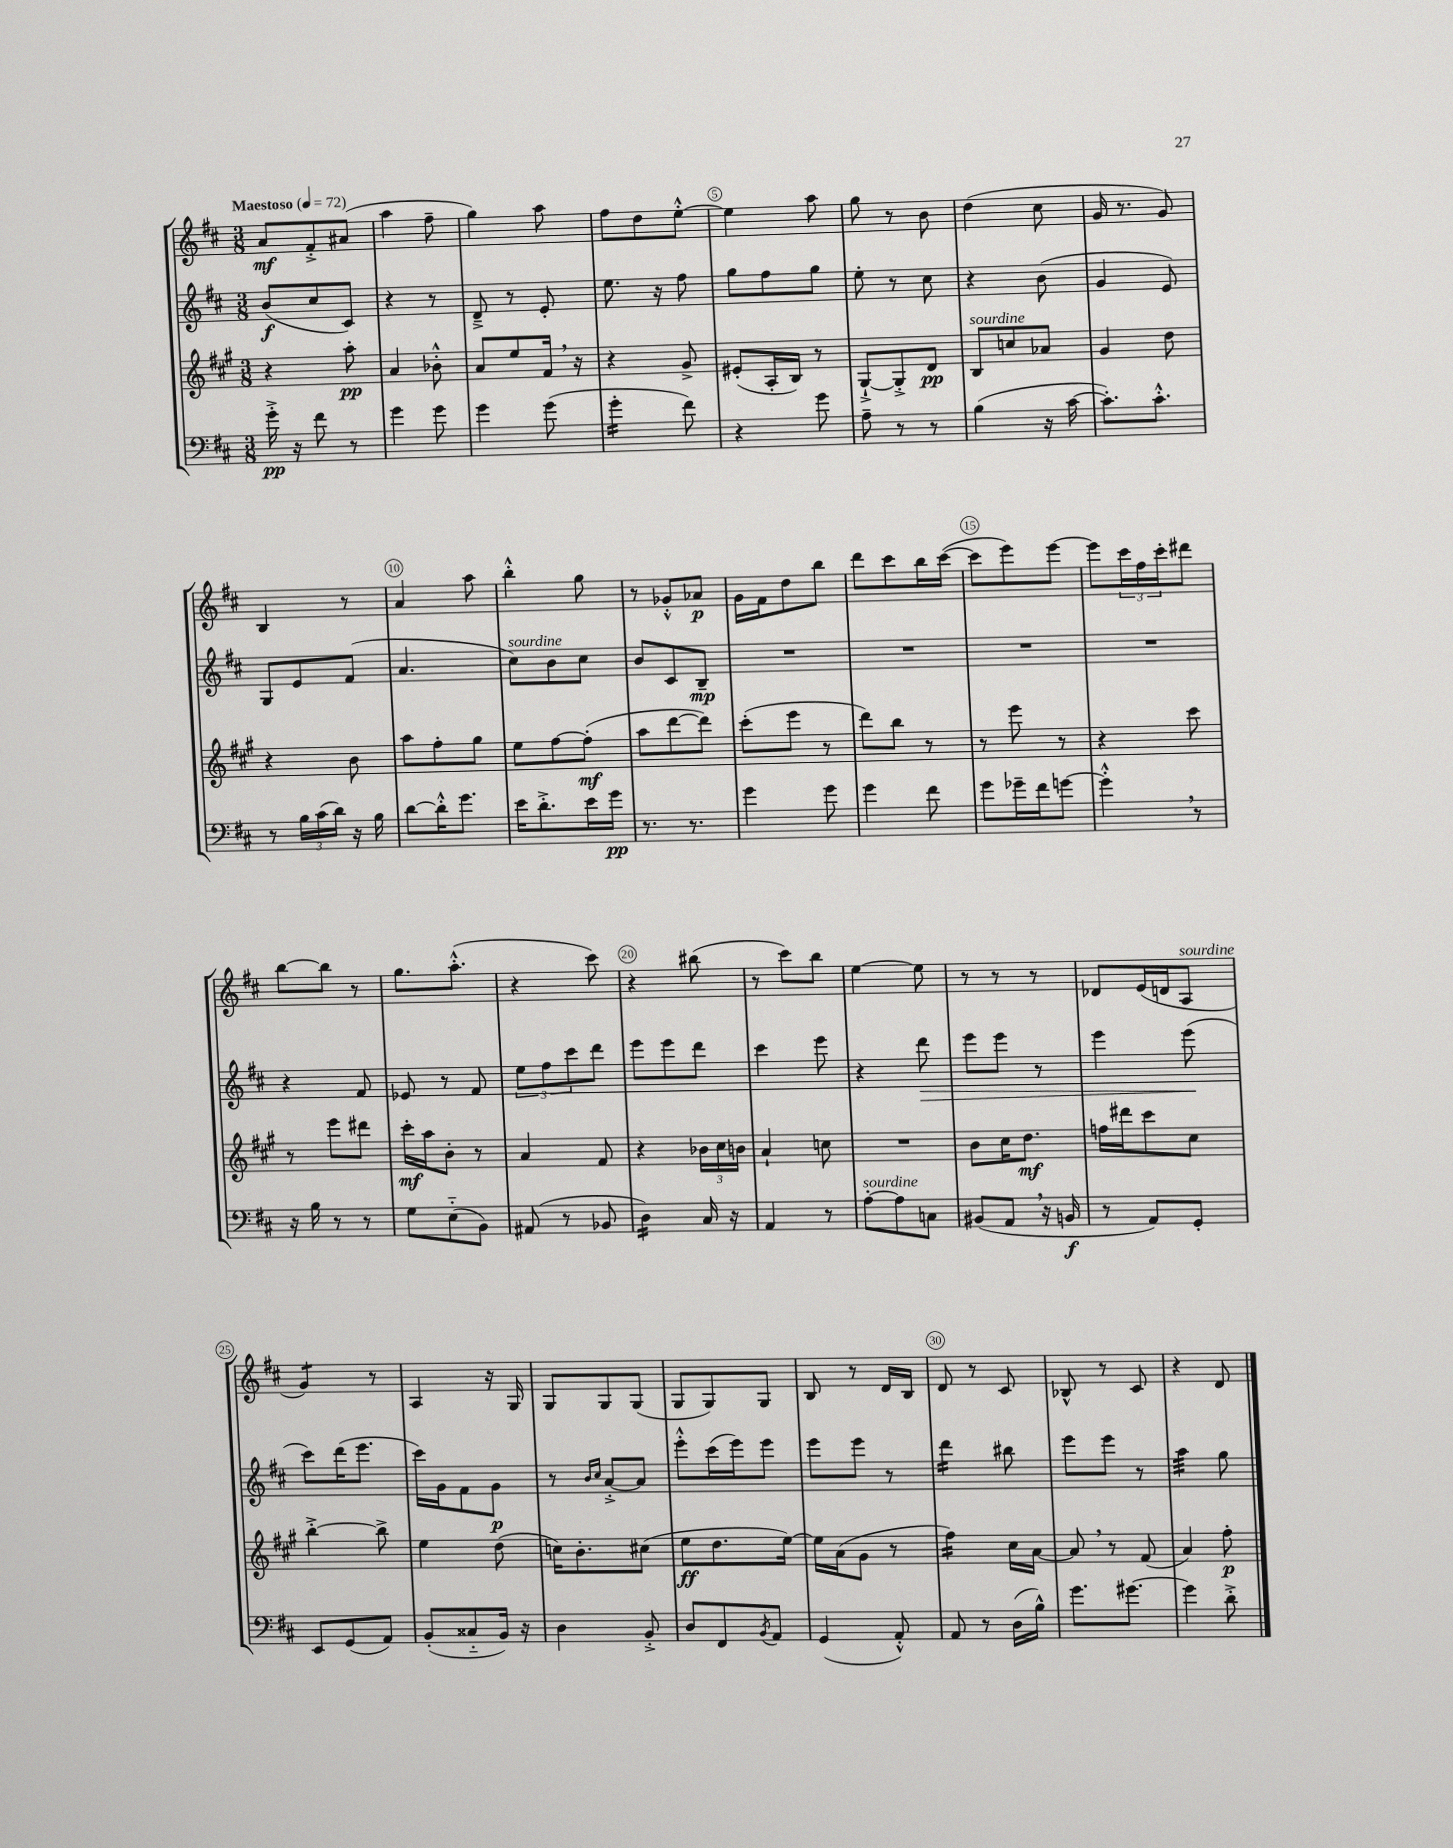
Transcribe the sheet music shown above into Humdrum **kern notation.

**kern	**kern	**kern	**kern
*staff4	*staff3	*staff2	*staff1
*clefF4	*clefG2	*clefG2	*clefG2
*k[f#c#]	*k[f#c#g#]	*k[f#c#]	*k[f#c#]
*M3/8	*M3/8	*M3/8	*M3/8
*MM72	*MM72	*MM72	*MM72
16g'^	4r	(8b	8a
16r	.	.	.
8f#	.	8cc#	8f#'^
8r	8aa'	8c#)	(8a#
=	=	=	=
4g	4a	4r	4aa
8g	8b-'^^	8r	8ff#~
=	=	=	=
4g	8a	8d~^	4gg)
.	8ee	8r	.
(8g	16f#	8e'	8aa
.	16r	.	.
=	=	=	=
4g'	4r	8.ee	8ff#
.	.	.	8dd
.	.	16r	.
8f#)	8g#^	8ff#	[8ee'^^
=	=	=	=
4r	(8e#'	8gg	4ee]
.	16A'	8ff#	.
.	16B)	.	.
8g	8r	8gg	8aa
=	=	=	=
8A~	[8G#`^	8ee'	8gg
8r	8G#'^]	8r	8r
8r	8d	8cc#	8b
=	=	=	=
(4B	8B	4r	(4dd
.	8cc	.	.
16r	8a-	(8b	8cc#
[16c#	.	.	.
=	=	=	=
8.c#'])	4g#	4g	16g
.	.	.	8.r
8.c#'^^	.	.	.
.	8dd	8e)	8g)
=	=	=	=
8r	4r	8G	4B
24B	.	8e	.
(24c#	.	.	.
24d)	.	.	.
16r	8b	(8f#	8r
16B	.	.	.
=	=	=	=
[8d	8aa	4.a	4a
16d'^^]	8ff#'	.	.
8.g	.	.	.
.	8gg#	.	8aa
=	=	=	=
16e	8ee	8cc#)	4bb'^^
8.d'^	.	.	.
.	[8ff#	8b	.
16e	(8ff#']	8cc#	8gg
16g	.	.	.
=	=	=	=
8.r	8aa	8b	8r
.	[8ddd	8c#	8g-'^^
8.r	.	.	.
.	8ddd])	8B~	8a-
=	=	=	=
4g	(8ccc#'	4.r	16g
.	.	.	16f#
.	8eee	.	8dd
8g	8r	.	8bb
=	=	=	=
4g	8ddd)	4.r	8ddd
.	8bb	.	8ccc#
8f#	8r	.	16bb
.	.	.	([16ccc#
=	=	=	=
8g	8r	4.r	8ccc#]
16g-~	8eee	.	8eee)
16f#	.	.	.
[8g	8r	.	[8eee
=	=	=	=
4g'^^]	4r	4.r	8eee]
.	.	.	24ccc#
.	.	.	24ff#
.	.	.	24ccc#'
8r	8ccc#	.	8ddd#
=	=	=	=
16r	8r	4r	[8bb
16B	.	.	.
8r	8eee	.	8bb]
8r	8ddd#	8f#	8r
=	=	=	=
8G	16ccc#'	8e-	8.gg
.	16aa	.	.
(8E'~	8b'	8r	.
.	.	.	(8.aa'^^
8BB)	8r	8f#	.
=	=	=	=
(8AA#	4a	12ee	4r
.	.	12ff#	.
8r	.	.	.
.	.	12ccc#	.
8BB-	8f#	8ddd	8ccc#)
=	=	=	=
4D)	4r	8eee	4r
.	.	8eee	.
16C#	24b-	8ddd	(8bb#
.	24cc#	.	.
16r	.	.	.
.	24b	.	.
=	=	=	=
4AA	4a`	4ccc#	8r
.	.	.	8ccc#)
8r	8cc	8eee	8bb
=	=	=	=
[8A'	4.r	4r	[4ee
8A]	.	.	.
8C	.	8ddd	8ee]
=	=	=	=
(8BB#	8b	8eee	8r
8AA	16cc#	8eee	8r
.	8.dd	.	.
16r	.	8r	8r
16BB	.	.	.
=	=	=	=
8r	16ff	4eee	8d-
.	16ddd#	.	.
8AA)	8ccc#	.	(16e
.	.	.	16d
8GG'	8cc#	(8eee	8A
=	=	=	=
8EE	[4bb'^	8ccc#)	4g)
(8GG	.	(16ddd	.
.	.	8.eee	.
8AA)	8bb^]	.	8r
=	=	=	=
(8BB'	4ee	16ccc#)	4A
.	.	16g	.
8C##'~	.	8f#	.
16BB)	(8dd	8g	16r
16r	.	.	16G
=	=	=	=
4D	16cc)	8r	8G
.	8.b'	.	.
.	.	16qqb	.
.	.	16qqcc#	.
.	.	[8a'^	8G
8BB'^	(8cc#	8a]	(8G
=	=	=	=
8D	8ee	8eee'^^	8G
8FF#	8.dd	(16ccc#	8G)
.	.	16eee)	.
8qBB	.	.	.
8AA	.	8eee	8G
.	[16ee)	.	.
=	=	=	=
(4GG	16ee]	8eee	8B
.	(16a	.	.
.	8g#	8eee	8r
8AA'^^)	8r	8r	16d
.	.	.	16B
=	=	=	=
8AA	4ff#)	4ddd	8d
8r	.	.	8r
(16D	16cc#	8bb#	8c#
16B^^)	[16a	.	.
=	=	=	=
8.g	8a]	8eee	8B-^^
.	8r	8eee	8r
[8.g#	.	.	.
.	(8f#	8r	8c#
=	=	=	=
4g#]	4a)	4aa	4r
8d'^	8ff#'	8gg	8d
==	==	==	==
*-	*-	*-	*-
